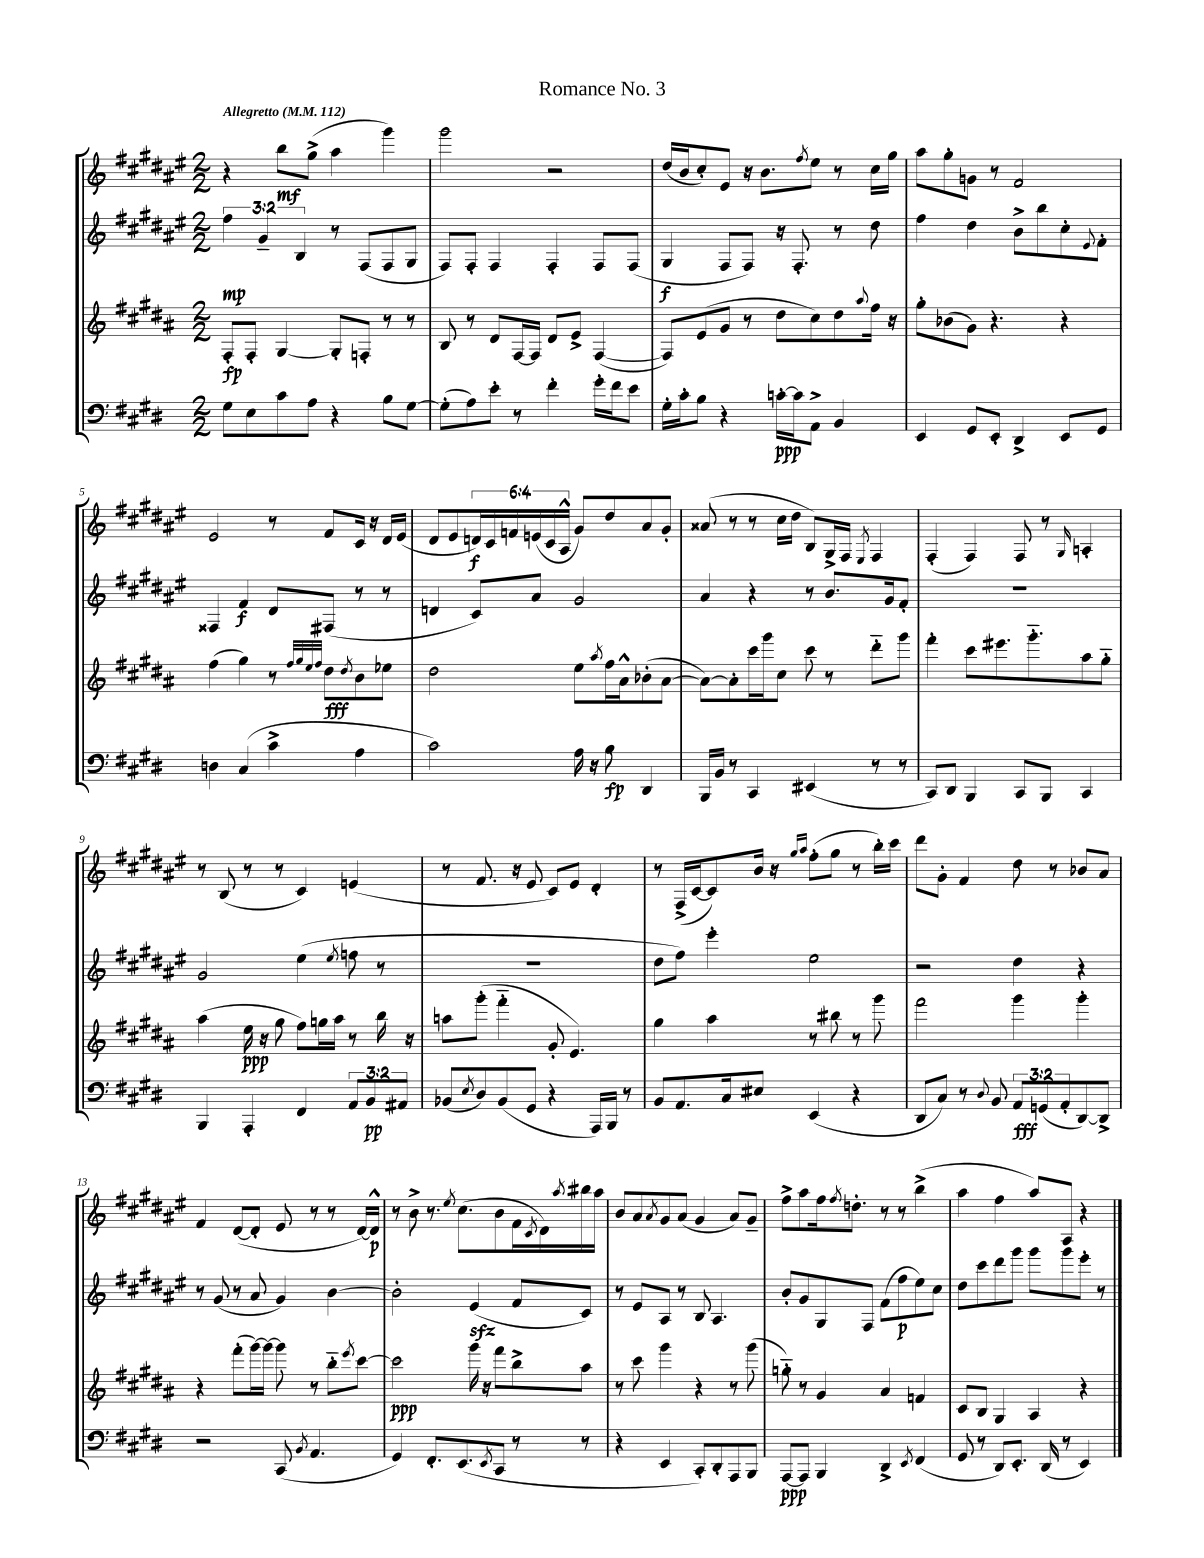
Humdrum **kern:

**kern	**kern	**kern	**kern
*staff4	*staff3	*staff2	*staff1
*clefF4	*clefG2	*clefG2	*clefG2
*k[f#c#g#d#]	*k[f#c#g#d#a#]	*k[f#c#g#d#a#e#]	*k[f#c#g#d#a#e#]
*M2/2	*M2/2	*M2/2	*M2/2
*MM112	*MM112	*MM112	*MM112
8G#\L	8F#'/L	6ff#\	4r
8E\	8F#'/J	.	.
.	.	6g#~/	.
8c#\	[4G#/	.	8bb\L
.	.	6B/	.
8A\J	.	.	(8gg#^\J
4r	8G#'/]L	8r	4aa#\
.	8F'/J	(8F#/L	.
8B\L	8r	8F#/	4ggg#\)
[8G#\J	8r	8G#/J	.
=	=	=	=
(8G#'\]L	8B/	8F#/L)	2ggg#\
8A\)	8r	8F#'/J	.
8e'\J	8d#/L	4F#/	.
8r	[16F#/L	.	.
.	16F#/]JJ	.	.
4f#'\	8d#/L	4F#'/	2r
.	8e^/J	.	.
16g#'\LL	([4F#/	8F#/L	.
16f#\J	.	.	.
8e\J	.	(8F#/J	.
=	=	=	=
16G#'\LL	8F#/]L)	4G#/	(16dd#/LL
16c#'\J	.	.	16b/J
8B\J	(8e/	.	8cc#'/)
4r	8g#/J	8F#/L	8e#/J
.	8r	8F#/J)	16r
.	.	.	8.b\L
[16c'\LL	8dd#\L	16r	.
16c\]J	.	8.F#'/	.
.	.	.	8qff#/
8AA^\J	8cc#\)	.	8ee#\J
4BB/	8dd#\	8r	8r
.	8qqaa#/	.	.
.	16ff#\Jk	8dd#\	16cc#\LL
.	16r	.	16gg#\JJ
=	=	=	=
4EE/	8gg#'\L	4ff#\	8aa#\L
.	(8b-\	.	8gg#'\
8GG#/L	8g#\J)	4dd#\	8g\J
8EE'/J	4.r	.	8r
4DD#^/	.	8b^\L	2f#/
.	.	8bb\	.
8EE/L	4r	8cc#'\	.
.	.	8qqe#/	.
8GG#/J	.	8f#'\J	.
=	=	=	=
4D\	(4ff#\	4F##/	2e#/
(4C#/	4gg#\)	4f#/	.
4c#^\	8r	8d#/L	8r
.	32qqff#/LLL	.	.
.	32qqgg#/	.	.
.	32qqee/	.	.
.	32qqff#/JJJ	.	.
.	8dd#\L	(8F#/J	8f#/L
.	8qdd#/	.	.
4A\	8b\	8r	16c#/Jk
.	.	.	16r
.	8ee-\J	8r	16d#/LL
.	.	.	(16e#/JJ
=	=	=	=
2c#\)	2dd#\	4d/	8d#/L
.	.	.	8e#/
.	.	8c#/L)	24d/L)
.	.	.	24c#/
.	.	.	24f/
.	.	8a#/J	(24e/
.	.	.	24c#/
.	.	.	24A#^^/JJ
16A\	8ee\L	2g#/	8g#/L)
16r	.	.	.
.	8qaa#/	.	.
8B\	16ff#\L	.	8dd#/
.	16a#^^\J	.	.
4DD#/	(8b-'\	.	8a#/
.	[8a#\J	.	8g#'/J
=	=	=	=
16BBB/LL	8a#\_L)	4a#/	(8a##/
16BB/JJ	.	.	.
8r	8a#'\]	.	8r
4CC#/	16ccc#\L	4r	8r
.	16ggg#\J	.	.
.	8cc#\J	.	16cc#\LL
.	.	.	16dd#\JJ
(4EE#/	8ccc#\	8r	8B/L)
.	8r	8.b/L	16G#^/L
.	.	.	16F#/JJ
.	.	.	8qE#/
8r	8ddd#'~\L	.	4F#/
.	.	16g#/k	.
8r	8ggg#\J	8f#'/J	.
=	=	=	=
8CC#/L)	4fff#'\	1r	(4F#'/
8DD#/J	.	.	.
4BBB/	8ccc#\L	.	4F#/)
.	8.eee#\	.	.
8CC#/L	.	.	8F#/
.	8.ggg#'~\	.	.
8BBB/J	.	.	8r
.	.	.	16qqG#/
4CC#/	8aa#\	.	4A'/
.	8gg#'~\J	.	.
=	=	=	=
4BBB/	(4aa#\	2g#/	8r
.	.	.	(8B/
4AAA'/	16ee\	.	8r
.	16r	.	.
.	8gg#\	.	8r
4FF#/	8ff#\L)	(4ee#\	4c#/)
.	16gg\L	.	.
.	16aa#\JJ	.	.
.	.	8qee#/	.
12AA/L	8r	8ff\	(4e/
12BB/	.	.	.
.	16bb\	8r	.
12AA#/J	.	.	.
.	16r	.	.
=	=	=	=
(8BB-/L	8aa\L	1r	8r
8qE/	.	.	.
8D#/)	(8ggg#'\J	.	8.f#/
(8BB-/	4fff#'~\	.	.
.	.	.	16r
8GG#/J	.	.	8e#/
4r	8g#'/	.	8c#/L)
.	4.e/)	.	8e#/J
16AAA/LL)	.	.	4d#'/
16BBB/JJ	.	.	.
8r	.	.	.
=	=	=	=
8BB/L	4gg#\	8dd#\L	8r
8.AA/	.	8ff#\J)	(16F#^/LL
.	.	.	[16c#/J
.	4aa#\	4eee#'\	8c#/])
16C#/k	.	.	.
8E#/J	.	.	16b/Jk
.	.	.	16r
.	.	.	16qqgg#/LL
.	.	.	16qqaa#/JJ
(4EE/	8r	2ee#\	(8ff#'\L
.	8bb#\	.	8gg#\J
4r	8r	.	8r
.	8ggg#\	.	16bb'\LL)
.	.	.	16ccc#\JJ
=	=	=	=
8DD#/L	2fff#\	2r	8ddd#\L
8C#/J)	.	.	8g#'\J
8r	.	.	4f#/
8qqD#/	.	.	.
8BB/	.	.	.
12AA/L	4ggg#\	4dd#\	8dd#\
(12GG/	.	.	.
.	.	.	8r
12AA'/	.	.	.
[8DD#/)	4ggg#'\	4r	8b-/L
8DD#^/]J	.	.	8a#/J
=	=	=	=
2r	4r	8r	4f#/
.	.	(8g#/	.
.	(8fff#'\L	8r	([8d#/L
.	[16ggg#\L)	8a#/	8d#'/]J
.	16ggg#\_JJ	.	.
(8CC#/	8ggg#\]	4g#/)	8e#/
8qBB/	.	.	.
4.AA/	8r	.	8r
.	8bb'~\L	[4b\	8r
.	8qeee/	.	.
.	[8ccc#\J	.	[16d#/LL)
.	.	.	16d#^^/]JJ
=	=	=	=
4GG#/)	2ccc#\]	2b'\]	8r
.	.	.	8b^\
8.FF#'/L	.	.	8.r
.	.	.	8qee#/
(8.EE/	.	.	(8.cc#\L
.	16ggg#\	(4e#/	.
.	16r	.	.
8qEE/	.	.	.
8CC#/J	8fff#\L	.	8b\
8r	8bb^\	8f#/L	16f#\L
.	.	.	8qc#/
.	.	.	16d#\)
.	.	.	8qaa#/
8r	8aa#\J	8c#/J)	16bb#\
.	.	.	16aa#\JJ
=	=	=	=
4r	8r	8r	8b/L
.	8ccc#\	8e#/L	8a#/
.	.	.	8qa#/
4EE/	4ggg#\	8A#/J	8g#/
.	.	8r	(8a#/J
8CC#'/L)	4r	8B/	4g#/
8DD#'/	.	4.A#/	.
8AAA/	8r	.	8a#/L)
8BBB/J	(8ggg#\	.	8g#~/J
=	=	=	=
[8AAA/L	8gg'~\)	8b'/L	8ff#^\L
8AAA/]J	8r	8g#/	8aa#\
4BBB/	4g#/	8G#/	16ff#\k
.	.	.	8qff#/
.	.	.	8.dd'\J
.	.	8F#/J	.
4DD#^/	4a#/	(8f#\L	8r
.	.	8ff#\	8r
8qEE/	.	.	.
(4FF#/	4f/	8ee#\)	(4bb^\
.	.	8cc#\J	.
=	=	=	=
8GG#/	8c#/L	8dd#\L	4aa#\
8r	8B/J	8ccc#\	.
8DD#/L)	4G#/	8ddd#\	4ff#\
8.EE'/J	.	8ggg#\J	.
.	4A#/	8ggg#\L	8aa#/L)
(16DD#/	.	.	.
8r	.	8ggg#\	8A#/J
4EE/)	4r	8eee#'\J	4r
.	.	8r	.
==	==	==	==
*-	*-	*-	*-
